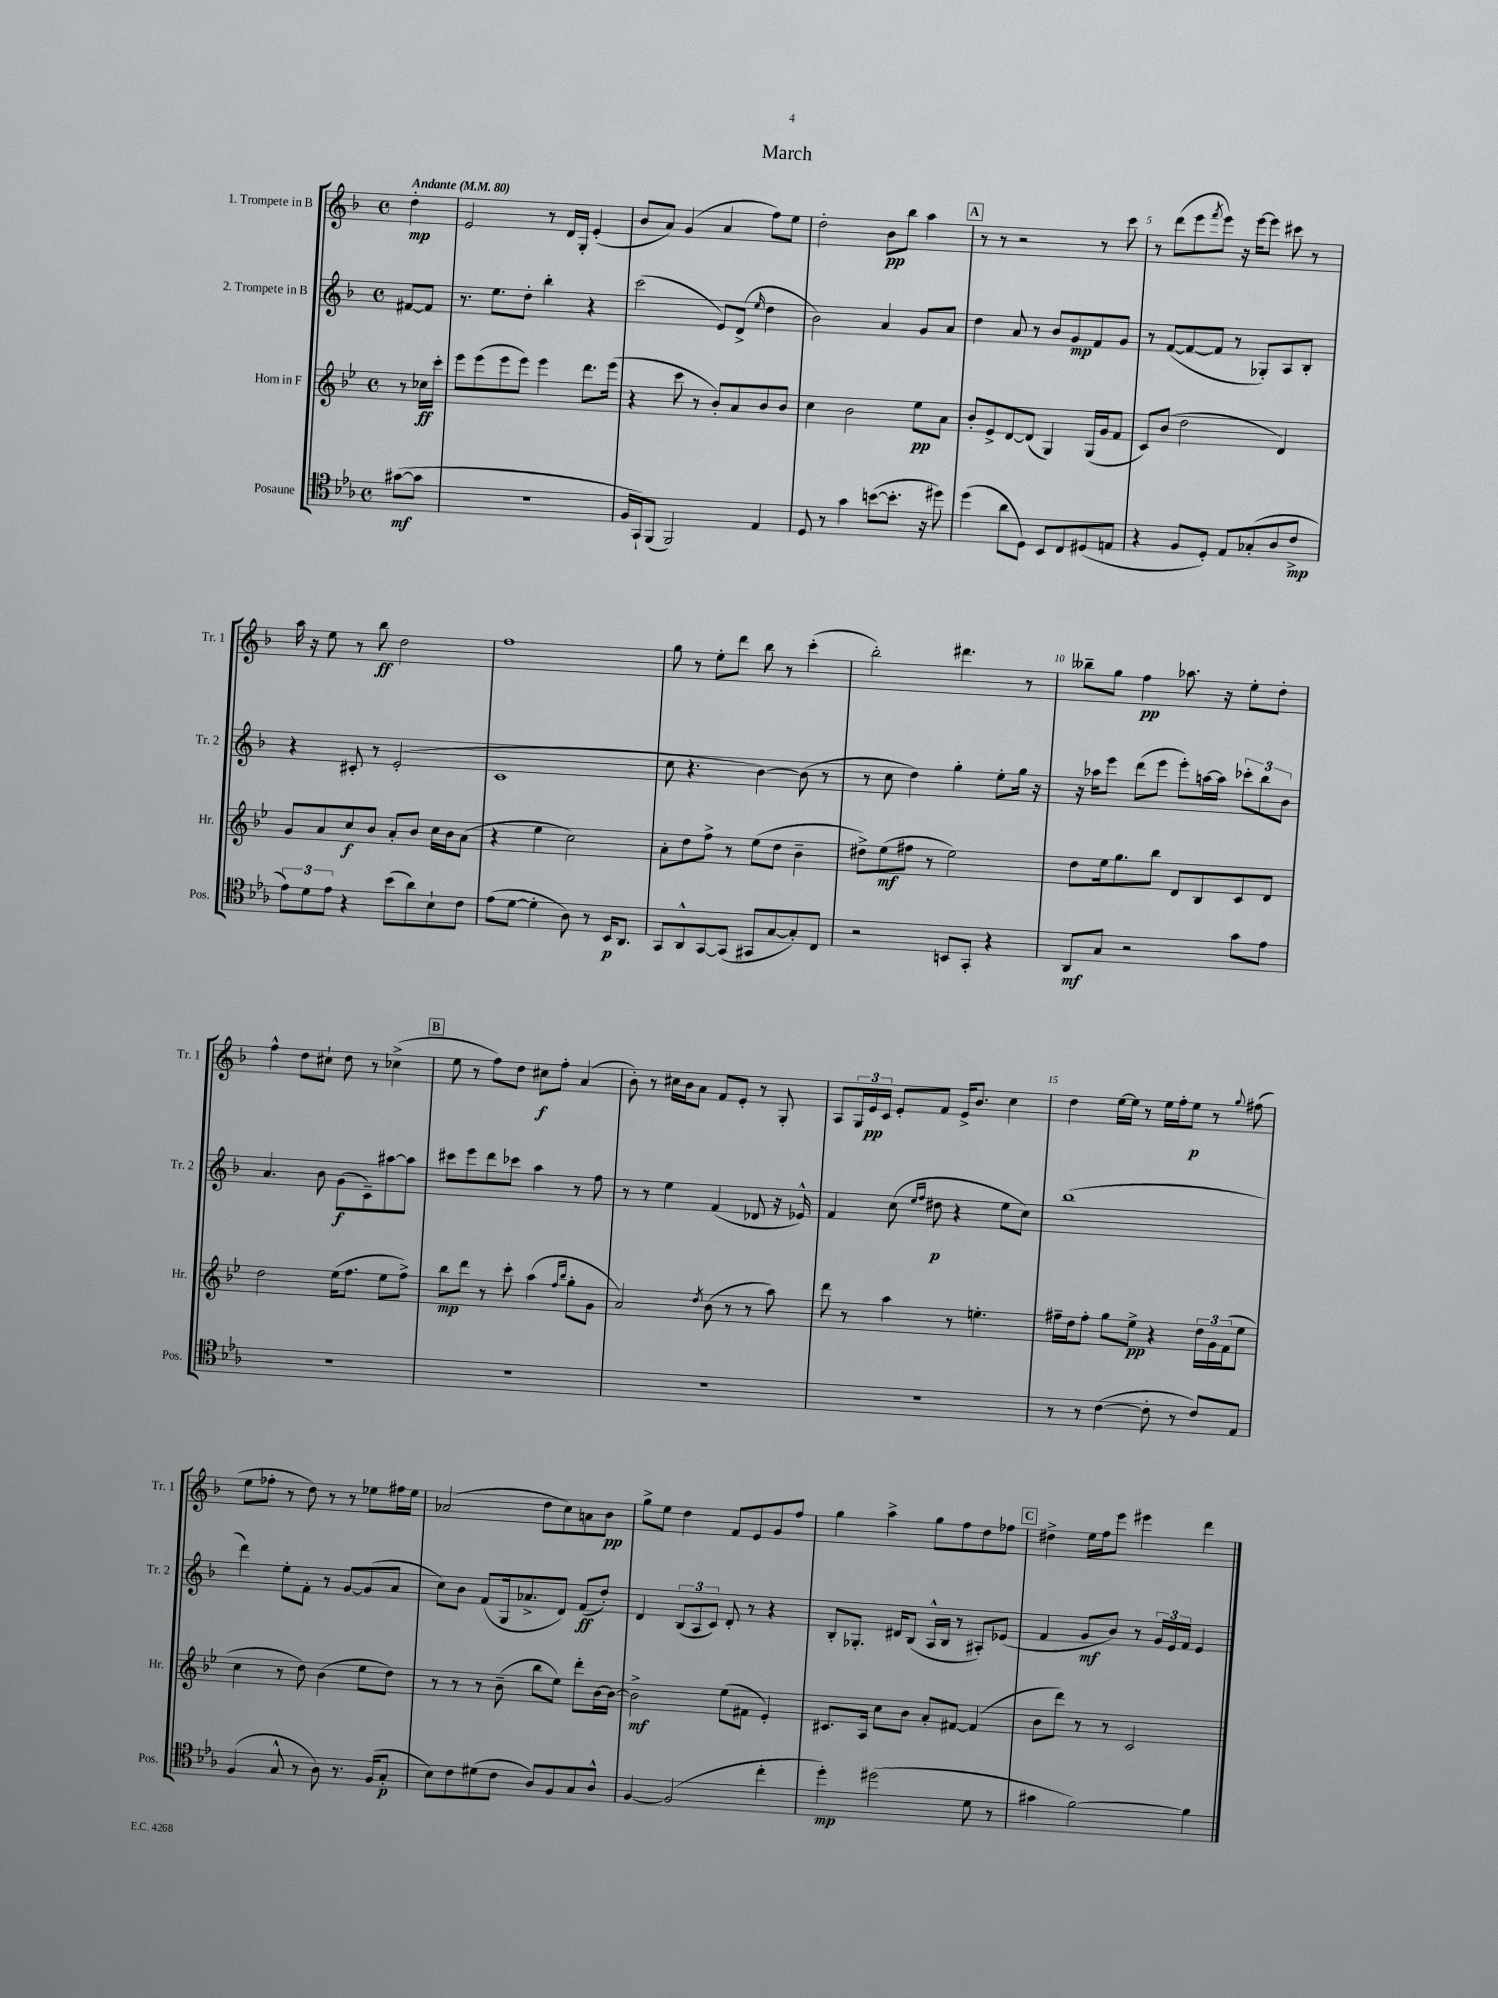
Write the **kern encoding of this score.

**kern	**kern	**kern	**kern
*staff4	*staff3	*staff2	*staff1
*clefC4	*clefG2	*clefG2	*clefG2
*k[b-e-a-]	*k[b-e-]	*k[b-]	*k[b-]
*M4/4	*M4/4	*M4/4	*M4/4
*met(c)	*met(c)	*met(c)	*met(c)
*MM80	*MM80	*MM80	*MM80
([8g#	8r	[8f#	4dd'
8g#]	16cc-	8f#]	.
.	16ccc'	.	.
=	=	=	=
1r	8eee-	8.r	2e
.	(8eee-	.	.
.	.	8.ee	.
.	8eee-	.	.
.	8eee-)	8dd'	.
.	4eee-	4bb-'	8r
.	.	.	16d
.	.	.	16G'
.	8.ddd	4r	(4e'
.	(16eee-	.	.
=	=	=	=
16F	4r	(2ccc	8b-
16GG`)	.	.	.
(8FF	.	.	8a)
2FF)	8ccc	.	(4g
.	8r	.	.
.	8b-')	8e)	4a
.	8a	(8d^	.
.	.	16qqee	.
4E-	8b-	4dd	8ff)
.	8b-	.	8ee
=	=	=	=
8D	4cc	2b-)	2dd'
8r	.	.	.
4g	2b-	.	.
([8b	.	4a	8b-
8.b']	.	.	8bb-
.	8ee-	8g	4aa
16r	.	.	.
8dd#)	8a	8a	.
=	=	=	=
(4dd	8b-'	4dd	8r
.	8e-^	.	8r
8a-	[8d	8a	2r
8D)	(8d]	8r	.
8BB-	4G)	8b-	.
8C	.	8g	.
(8D#	(16G	8f	8r
.	16g	.	.
8E	8f	8g	8ccc
=	=	=	=
4r	8c)	8r	8r
.	(8b-	([8f	(8ddd
8F	2dd	8f_	8eee
.	.	.	8qfff
8D')	.	8f]	8eee)
8E-	.	8r	16r
.	.	.	[16eee
(8G-'	.	8G-')	8eee]
8A-	4d)	8A	8ccc#
8c^	.	8B-'	8r
=	=	=	=
12e-)	8g	4r	16aa
.	.	.	16r
12d	.	.	.
.	8a	.	8ee
12e-	.	.	.
4r	8cc	8c#'	8r
.	8b-	8r	8bb-
(8b-	8a'	(2e'	2dd
8a-)	8b-	.	.
8B-`	16cc	.	.
.	16b-	.	.
8c	(8a	.	.
=	=	=	=
(8e-	4r	1c	1ff
[8d	.	.	.
4d']	4ee-	.	.
8A-)	2cc)	.	.
8r	.	.	.
16BB-	.	.	.
8.AA-	.	.	.
=	=	=	=
8GG	8a'	8cc	8gg
8AA-^^	8dd	4.r	8r
[8GG	8ff^	.	8ee'
(8GG]	8r	.	8ddd
8GG#	(8ee-	[4b-)	8bb-
[8G	8dd	.	8r
8G'])	4b-~	(8b-]	(4ccc'
8C	.	8r	.
=	=	=	=
2r	8dd#^)	8r	2bb-')
.	(8ee-	8cc	.
.	8ff#	4dd)	.
.	8r	.	.
8BB	2ee-)	4gg'	4.ddd#
8GG'	.	.	.
4r	.	8ee'	.
.	.	16gg	8r
.	.	16r	.
=	=	=	=
8AA-	8dd	16r	8bb--~
.	.	16aa-	.
8G	16ee-	8eee	8gg
.	8.gg	.	.
2r	.	(8ddd	4ff
.	8bb-	8eee	.
.	8d	8eee')	8.aa-
.	8B-	[16aa	.
.	.	16aa]	16r
8g	8c	12ccc-'	8ee'
.	.	12bb-	.
8e-	8d	.	8dd'
.	.	12b-	.
=	=	=	=
1r	2dd	4.a	4ff^^
.	.	.	8dd
.	.	8b-	8cc#`
.	(16ee-	(8g	8dd
.	8.ff	.	.
.	.	8c~)	8r
.	8ee-	[8aa#	(4cc-^
.	8ff^)	8aa#]	.
=	=	=	=
1r	8bb-	8ccc#	8ee
.	8ddd	8eee	8r
.	8r	8ddd	8ff)
.	8ccc'	8ccc-	8dd
.	(4aa	4aa	8cc#
.	.	.	8ff'
.	16qqff	.	.
.	16qqbb-	.	.
.	8gg'	8r	(4a
.	8g	8ff	.
=	=	=	=
1r	2a)	8r	8b-')
.	.	8r	8r
.	.	4ee	16cc#
.	.	.	16b-
.	.	.	8a
.	8qdd	.	.
.	(8b-	(4f	8f
.	8r	.	8e'
.	8r	8d-	8r
.	8aa)	16r	8G'
.	.	16e-^^)	.
=	=	=	=
1r	8ddd	4f	8A
.	8r	.	24G
.	.	.	24e
.	.	.	24c
.	4aa	(8cc	8e'
.	.	16qqee	.
.	.	16qqff	.
.	.	8dd#	8f
.	8r	4r	16e^
.	.	.	8.b-
.	4.ee'	.	.
.	.	8ee	4cc
.	.	8cc)	.
=	=	=	=
8r	16ff#~	(1bb-	4dd
.	16dd	.	.
8r	8ff#'	.	.
([4c	8gg	.	[16ee
.	.	.	16ee]
.	8ee-^	.	8r
8c']	4r	.	16ee
.	.	.	16ff'
8r	.	.	8ee
8c)	24dd	.	8r
.	24g	.	.
.	(24f	.	.
.	.	.	8qqgg
8E-	8ee-	.	(8ff#
=	=	=	=
(4F	4cc	4ddd)	8ee
.	.	.	8ff-'
8G^^	8r	8ee'	8r
8r	8dd)	8f'	8dd)
8A-)	(4b-	8r	8r
8.r	.	[8g	8r
.	8ee-	(8g]	8ee-
(16F	.	.	.
8G'	8dd)	8a	16ff#
.	.	.	16ee-
=	=	=	=
8B-)	8r	8cc)	(2a-
8c	8r	8b-	.
(8d#	8r	(8f	.
8c	(8b-~	16G	.
.	.	8.a-^	.
8A-)	8bb-	.	8dd
8F	8ee-)	8d)	8cc)
8G	8ddd'	(8f	8a
8A-^^	[16b-	8dd')	8b-
.	16b-_	.	.
=	=	=	=
[4F	2b-^]	4d	8gg^
.	.	.	8ee
(2F]	.	(12B-	4dd
.	.	12A	.
.	.	12c)	.
.	(8ee-	8d'	8f
.	8f#	8r	8e
4cc'	4e-')	4r	8g
.	.	.	8ff
=	=	=	=
4dd')	8.c#	8B-'	4gg
.	.	8.G-'	.
.	16A	.	.
(2dd#	8cc	.	4aa^
.	.	16d#	.
.	8b-	(8B-	.
.	8a'	16A^^	8gg
.	.	16B-	.
.	[8f#	8r	8ff
8d	(4f#]	8A#')	8dd
8r	.	(8e-	8ff-
=	=	=	=
4g#	8b-	4f	4dd#^
.	8ddd)	.	.
[2f)	8r	8g	16ee
.	.	.	16ff
.	8r	8b-)	8eee
.	2c	8r	4eee#
.	.	24g	.
.	.	24e	.
.	.	24f	.
4f]	.	4e	4ddd
==	==	==	==
*-	*-	*-	*-
